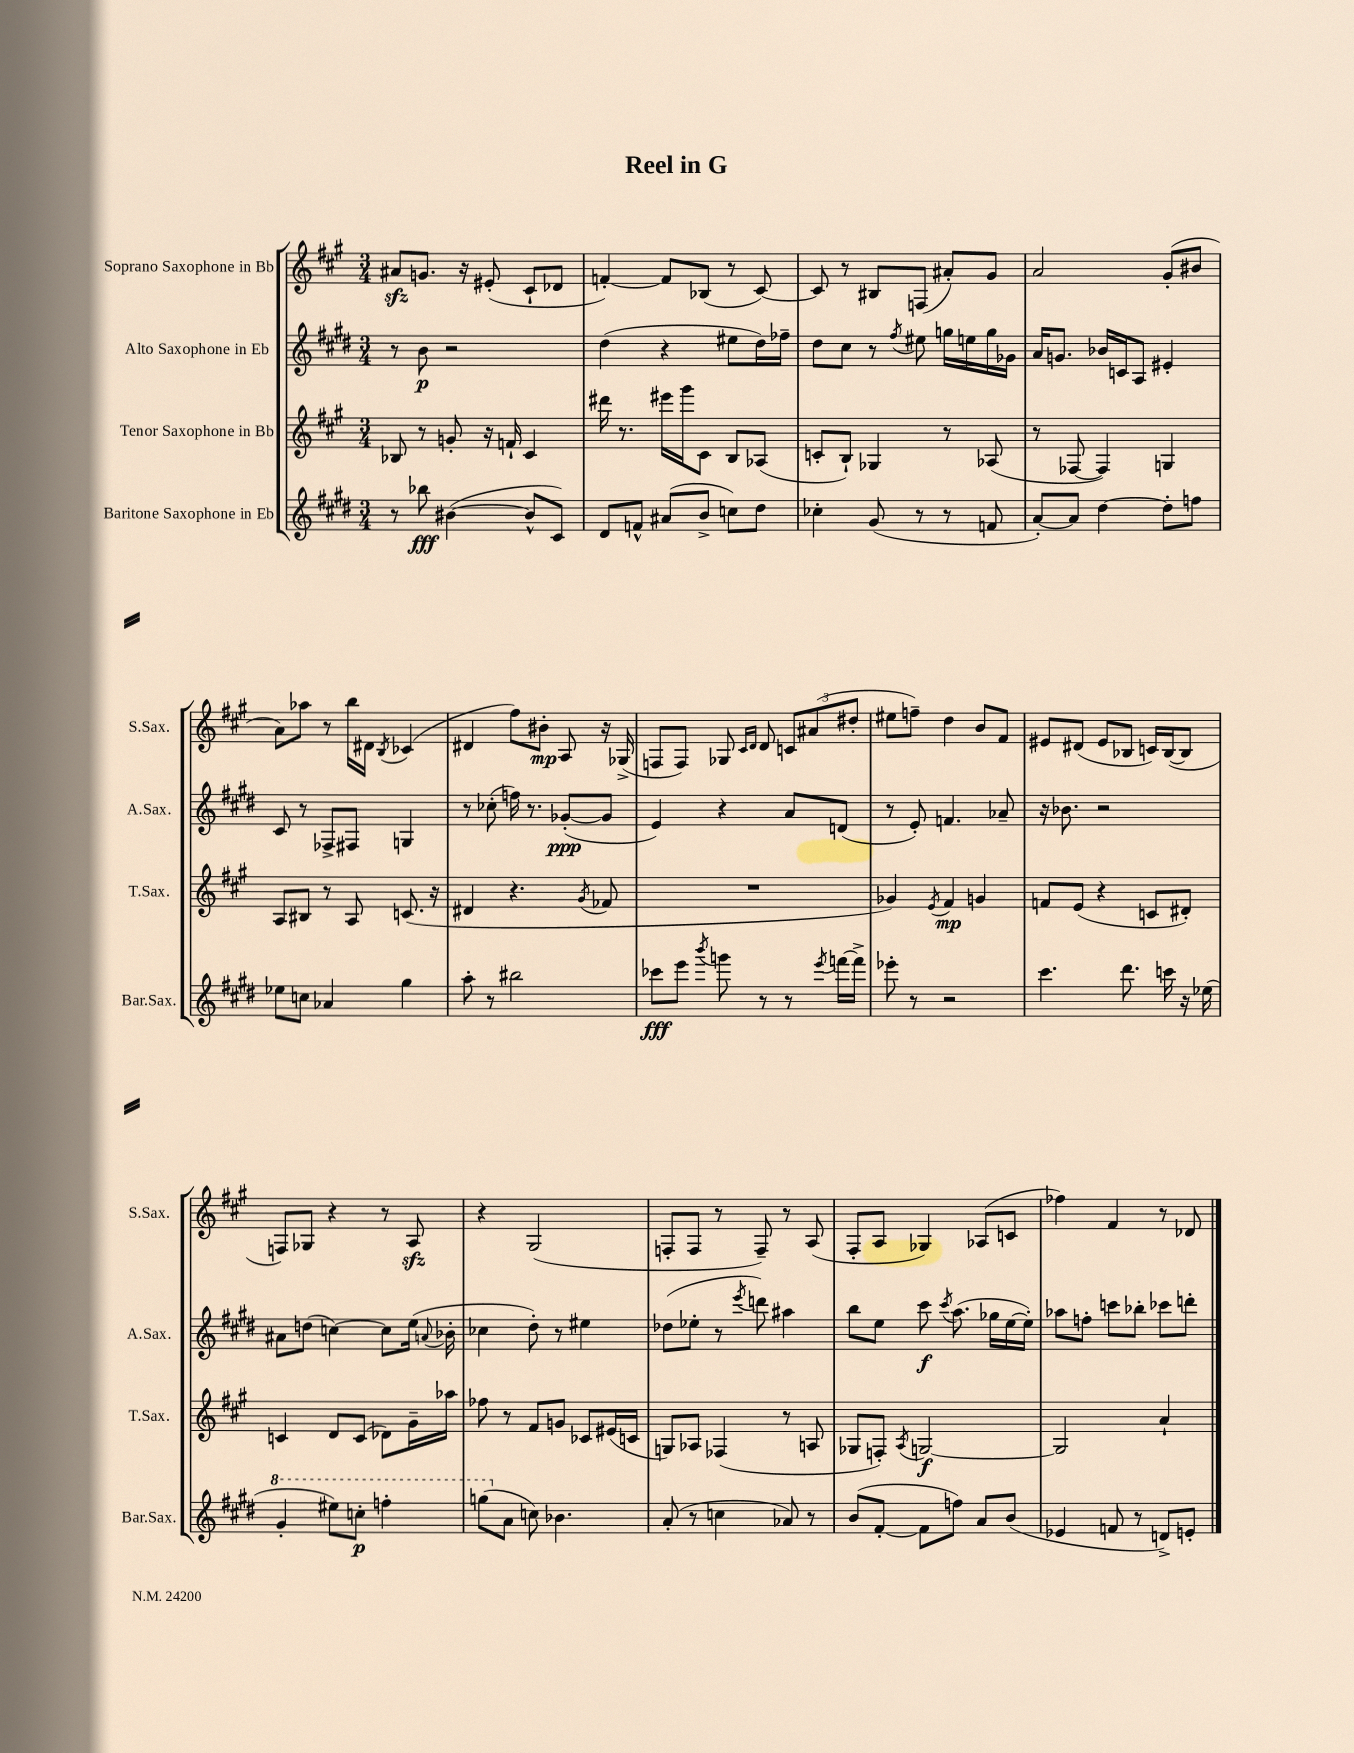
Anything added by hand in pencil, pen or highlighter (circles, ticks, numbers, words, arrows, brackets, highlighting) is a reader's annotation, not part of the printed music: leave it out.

**kern	**kern	**kern	**kern
*staff4	*staff3	*staff2	*staff1
*clefG2	*clefG2	*clefG2	*clefG2
*k[f#c#g#d#]	*k[f#c#g#]	*k[f#c#g#d#]	*k[f#c#g#]
*M3/4	*M3/4	*M3/4	*M3/4
8r	8B-/	8r	8a#/L
8bb-\	8r	8b\	8.g/J
([4b#\	8g'/	2r	.
.	.	.	16r
.	16r	.	(8e#'/
.	16f`/	.	.
8b#^^/]L	4c#/	.	8c#`/L
8c#/J)	.	.	8d-/J
=	=	=	=
8d#/L	16ddd#\	(4dd#\	[4f'/)
.	8.r	.	.
8f^^/J	.	.	.
(8a#/L	16eee#\LL	4r	8f/]L
.	16ggg#\J	.	.
8b^/J	8c#\J	.	(8B-/J
8cc\L)	8B/L	8ee#\L	8r
8dd#\J	(8A-/J	16dd#\L)	[8c#/)
.	.	16ff-~\JJ	.
=	=	=	=
4cc-'\	8c'/L	8dd#\L	8c#/]
.	8B`/J)	8cc#\J	8r
(8g#/	4G-/	8r	8B#/L
.	.	8qff#/	.
8r	.	8ee#\	(8F/J
8r	8r	16gg\LL	8a#'/L)
.	.	16ee\	.
8f/	(8A-/	16gg\	8g#/J
.	.	16g-\JJ	.
=	=	=	=
[8a'/L)	8r	16a/LK	2a/
.	.	8.g/J	.
8a/]J	[8F-/	.	.
[4dd#\	4F-/])	16b-/LL	.
.	.	16c/J	.
.	.	8A/J	.
8dd#'\]L	4G/	4e#'/	(8g#'/L
8ff\J	.	.	8b#/J
=	=	=	=
8ee-\L	8A/L	8c#/	8a\L)
8cc\J	8B#/J	8r	8aa-\J
4a-/	8r	8F-^/L	8r
.	8A/	8F#/J	16bb\LL
.	.	.	16d#\JJ
.	.	.	8qB/
4gg#\	(8.c/	4G/	(4c-/
.	16r	.	.
=	=	=	=
8aa'\	4d#/	8r	4d#/
8r	.	(8cc-'\	.
2bb#\	4.r	16ff\)	8ff#\L)
.	.	8.r	.
.	.	.	8b#'\J
.	.	([8g-'/L	8A/
.	8qg#/	.	.
.	8f-/	8g-/]J	16r
.	.	.	(16G-^/
=	=	=	=
8ccc-\L	2.r	4e/)	8F/L
8eee\J	.	.	8F/J)
8qbbb/	.	.	.
8ggg\	.	4r	8G-/
.	.	.	16qqc#/LL
.	.	.	16qqd/JJ
8r	.	.	8d/
8r	.	8a/L	12c/L
.	.	.	(12a#/
8qeee/	.	.	.
[16fff\LL	.	(8d/J	.
.	.	.	12dd#'/J
16fff^\]JJ	.	.	.
=	=	=	=
8eee-'\	4g-/)	8r	8ee#\L
8r	.	8e'/)	8ff~\J)
.	8qe/	.	.
2r	4f#/	4.f/	4dd\
.	4g/	.	8b/L
.	.	8a-~/	8f#/J
=	=	=	=
4.ccc#\	8f/L	16r	8e#/L
.	.	8.b-\	.
.	(8e/J	.	(8d#/J
.	4r	2r	8e#/L
8.ddd#\	.	.	8B-/J
.	8c/L	.	16c/LL)
16ccc\	.	.	([16B-/J
16r	8d#'/J)	.	8B-/]J
(16ee-\	.	.	.
=	=	=	=
4gg#'/	4c/	8a#\L	8F/L)
.	.	(8dd\J	8G-/J
8eee#\L)	8d/L	[4cc\)	4r
8ccc'\J	(8c/J	.	.
4fff'\	8d-\L)	8cc\]L	8r
.	16g#~\L	(16ee\Jk	8A/
.	.	8qqa/	.
.	16aa-\JJ	16b-'\	.
=	=	=	=
(8ggg\L	8ff-\	4cc-\	4r
8a\J	8r	.	.
8cc\)	8f#/L	8dd#'\)	(2G#/
4.b-\	8g/J	8r	.
.	8c-/L	4ee#\	.
.	(16e#/L	.	.
.	16c/JJ	.	.
=	=	=	=
(8a'/	8G/L)	(8dd-\L	8F'/L
8r	8A-/J	8ee-'\J	8F/J
4cc\	(4F-/	8r	8r
.	.	8qeee/	.
.	.	8ddd\)	8F~/)
8a-/)	8r	4aa#\	8r
8r	8A/	.	(8A/
=	=	=	=
(8b/L	8G-/L	8bb\L	8F#'/L
[8f#'/J	8F'/J)	8ee\J	8A/J
.	8qA/	.	.
8f#\]L	[2G/	8ccc#\	4G-/)
.	.	8qccc#/	.
8ff\J)	.	(8.aa\	.
8a/L	.	.	(8A-/L
.	.	16gg-\LL	.
(8b/J	.	[16ee\	8c/J
.	.	16ee'\]JJ)	.
=	=	=	=
4e-/	2G/]	8aa-\L	4ff-\)
.	.	8ff'\J	.
8f/	.	8ccc\L	4f#/
8r	.	8bb-'\J	.
8d^/L)	4a`/	8ccc-\L	8r
8e'/J	.	8ddd'\J	8d-/
==	==	==	==
*-	*-	*-	*-
